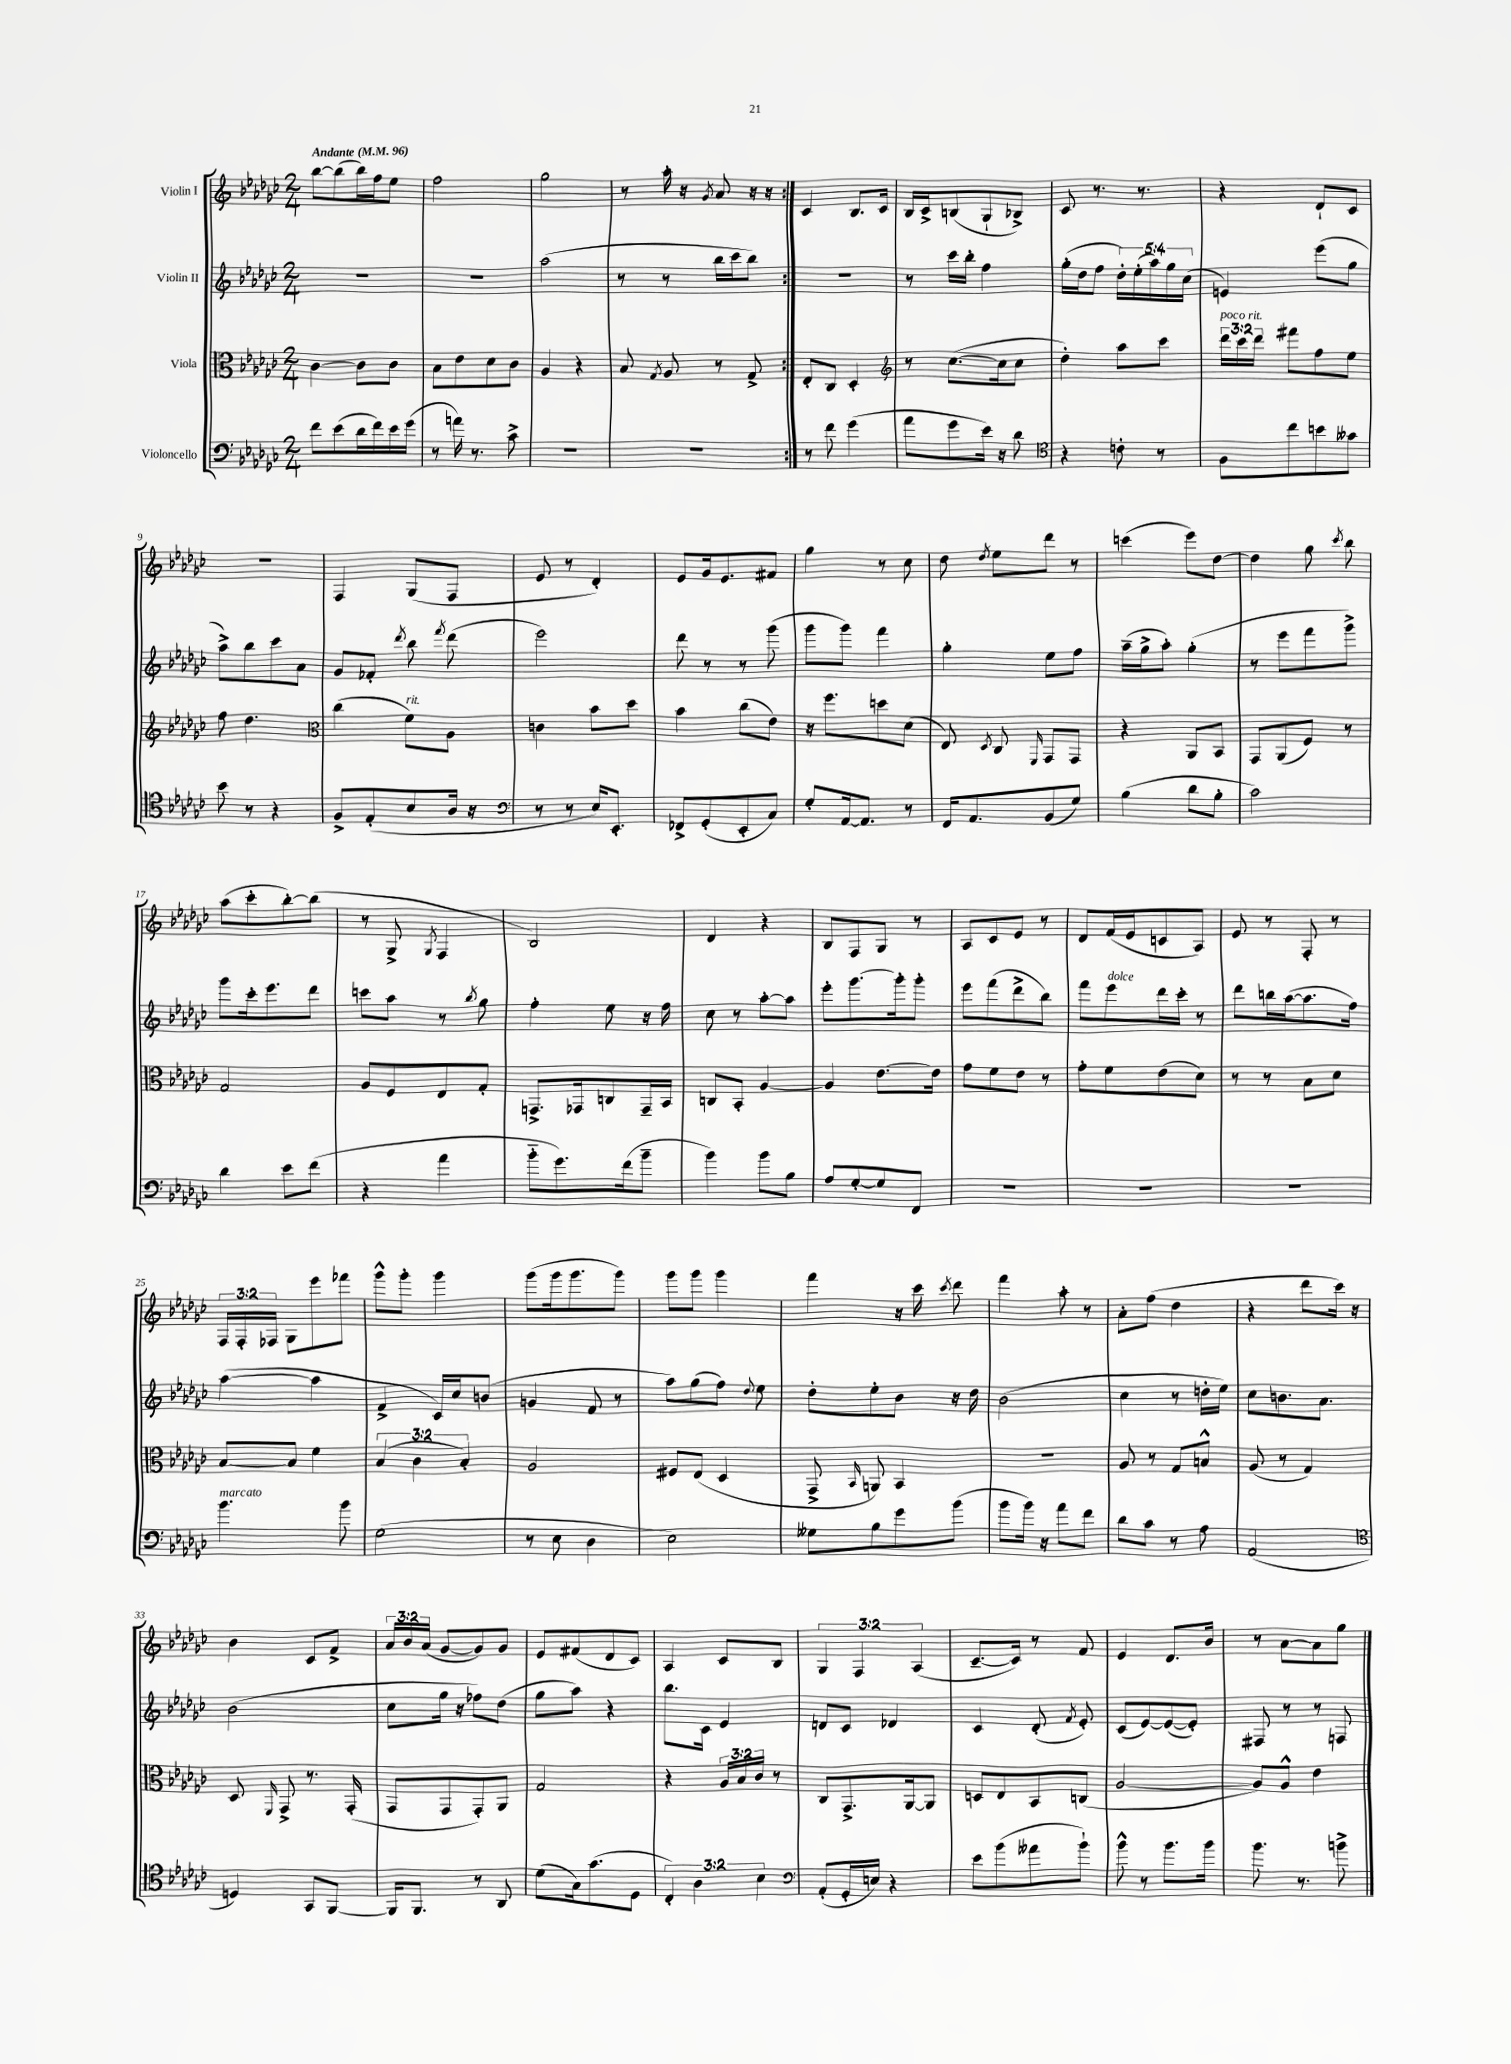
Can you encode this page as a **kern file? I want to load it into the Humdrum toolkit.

**kern	**kern	**kern	**kern
*staff4	*staff3	*staff2	*staff1
*clefF4	*clefC3	*clefG2	*clefG2
*k[b-e-a-d-g-c-]	*k[b-e-a-d-g-c-]	*k[b-e-a-d-g-c-]	*k[b-e-a-d-g-c-]
*M2/4	*M2/4	*M2/4	*M2/4
*MM96	*MM96	*MM96	*MM96
8f	[4c-	2r	[8bb-
(8e-	.	.	(8bb-]
16d-	8c-]	.	16bb-)
16f)	.	.	16ff
16e-	8c-	.	8ee-
(16g-	.	.	.
=	=	=	=
8r	8B-	2r	2ff
16a)	8e-	.	.
8.r	.	.	.
.	8d-	.	.
8c-^	8c-	.	.
=	=	=	=
2r	4A-	(2aa-	2gg-
.	4r	.	.
=	=	=	=
2r	8B-	8r	8r
.	8qG-	.	.
.	8A-	8r	16aa-'
.	.	.	16r
.	.	.	8qg-
.	8r	16bb-	8a-
.	.	16ccc-	.
.	8G-^	8bb-)	16r
.	.	.	16r
=:|!	=:|!	=:|!	=:|!
8r	8E-'	2r	4c-
8f	8C-	.	.
(4g-	4D-'	.	8.B-
.	.	.	16c-
=	=	=	=
*	*clefG2	*	*
8a-	8r	8r	16B-
.	.	.	16c-^
8g-	([8.cc-	16ccc-	(8B
.	.	16bb-'	.
16e-)	.	4ff	8G-`
16r	16cc-]	.	.
8d-	8cc-	.	8B-^)
=	=	=	=
*clefC4	*	*	*
4r	4dd-')	(16gg-'	8c-
.	.	16dd-	.
.	.	8ff	8.r
8c'	8aa-	20dd-')	.
.	.	(20ee-'	.
.	.	.	8.r
.	.	20aa-)	.
8r	8ccc-	.	.
.	.	20gg-	.
.	.	(20cc-	.
=	=	=	=
8F	24ddd-	4e)	4r
.	24ccc-	.	.
.	24ddd-	.	.
8cc-	8fff#	.	.
8b	8ff	(8eee-	8d-`
8g--	8ee-	8gg-	8c-
=	=	=	=
8b-	8ff	8aa-^)	2r
8r	4.dd-	8bb-	.
4r	.	8ccc-	.
.	.	8a-	.
=	=	=	=
*	*clefC3	*	*
8F^	(4cc-	8g-	4F
(8E-'	.	8f-'	.
.	.	8qddd-	.
8B-	8f)	8bb-	(8G-
.	.	8qfff	.
16A-	8A-	(8ddd-	8F
16r	.	.	.
=	=	=	=
*clefF4	*	*	*
8r	4c	2eee-)	8e-
8r	.	.	8r
16E-)	8b-	.	4d-')
8.EE-'	.	.	.
.	8dd-	.	.
=	=	=	=
8FF-^	4b-	8ddd-	8e-
(8GG-'	.	8r	16g-
.	.	.	8.e-
8EE-'	(8cc-	8r	.
8C-)	8e-)	(8ggg-	8f#
=	=	=	=
8G-'	16r	8ggg-	4gg-
.	8.ff	.	.
[16AA-	.	8ggg-)	.
8.AA-]	.	.	.
.	8dd	4fff	8r
8r	(8d-	.	8cc-
=	=	=	=
16FF	8E-)	4gg-'	8dd-
8.AA-	.	.	.
.	8qD-	.	8qdd-
.	8C-	.	8ee-
.	16qqFF	.	.
(8BB-	8GG-	8ee-	8ddd-
8G-)	8GG-	8ff	8r
=	=	=	=
(4B-	4r	(16aa-~	(4ccc
.	.	16gg-^	.
.	.	8aa-')	.
8d-	8AA-	(4gg-'	8eee-)
8B-'	8BB-	.	[8dd-
=	=	=	=
2c-)	8GG-	8r	4dd-]
.	(8AA-	8eee-	.
.	8F)	8fff	8gg-
.	.	.	8qccc-
.	8r	8ggg-^)	8bb-
=	=	=	=
4d-	2G-	8ggg-	(8aa-
.	.	16ccc-'	8ccc-'
.	.	8.eee-	.
8e-	.	.	[8bb-')
(8f	.	8ddd-	(8bb-]
=	=	=	=
4r	8A-	8ccc	8r
.	8F	8aa-	8G-^
.	.	.	8qG-
4a-	8E-	8r	4F
.	.	8qbb-	.
.	8G-'	8gg-	.
=	=	=	=
8b-'~	8.GG^	4ff'	2B-)
8.g-)	.	.	.
.	16GG-	.	.
.	8C	8ee-	.
(16f	.	.	.
8b-~	16GG-~	16r	.
.	16BB-	16ff	.
=	=	=	=
4b-)	8C	8cc-	4d-
.	8BB-'	8r	.
8b-	[4A-	[8aa-'	4r
8B-	.	8aa-]	.
=	=	=	=
8A-	4A-]	8eee-'	8B-
[8G-'	.	[8.ggg-	8F
8G-]	[8.e-	.	8G-
.	.	16ggg-']	.
8FF	.	8ggg-'	8r
.	16e-]	.	.
=	=	=	=
2r	8g-	8eee-	8A-
.	8f	(8fff	8c-
.	8e-	8ddd-^	8e-
.	8r	8bb-)	8r
=	=	=	=
2r	8g-'	8fff	8d-
.	8f	8eee-	(16f
.	.	.	16e-
.	(8e-	16ddd-	8c
.	.	16ccc-'	.
.	8d-)	8r	8A-)
=	=	=	=
2r	8r	8ddd-	8e-
.	8r	16bb	8r
.	.	([16aa-	.
.	8B-	8.aa-]	8F'
.	8d-	.	8r
.	.	16ff)	.
=	=	=	=
4.b-	[8B-	([4aa-	24F
.	.	.	24F'
.	.	.	24F-
.	8B-]	.	8G-
.	4f	4aa-]	8eee-
8b-	.	.	8fff-
=	=	=	=
(2G-	(6B-	4f^	8ggg-^^
.	.	.	8ggg-'
.	6c-	.	.
.	.	16c-)	4ggg-
.	.	16cc-	.
.	6B-')	.	.
.	.	(8b	.
=	=	=	=
8r	2A-	4g	(8ggg-
8E-	.	.	16ggg-
.	.	.	8.ggg-
4D-	.	8f	.
.	.	8r	8ggg-)
=	=	=	=
2E-)	8F#	8aa-)	8ggg-
.	(8E-	(8gg-	8ggg-
.	4D-	8ff)	4ggg-
.	.	8qqdd-	.
.	.	8ee-	.
=	=	=	=
8G--	8GG-^	8dd-'	4fff
.	16qqBB-	.	.
8B-	8AA)	8ee-'	.
8g-	4BB-	8b-	16r
.	.	.	16ccc-
.	.	.	8qccc-
(8b-	.	16r	8ddd-
.	.	16dd-	.
=	=	=	=
8b-	2r	(2b-	4fff
16b-)	.	.	.
16r	.	.	.
8a-	.	.	8aa-'
8f	.	.	8r
=	=	=	=
8d-	8A-	4cc-	8a-'
8c-	8r	.	(8ff
8r	8G-	8r	4dd-
8A-	8B^^	16dd'	.
.	.	16ee-)	.
=	=	=	=
(2AA-	(8A-	8cc-	4r
.	8r	8.b	.
.	4G-)	.	8ddd-
.	.	8.a-	.
.	.	.	16ccc-)
.	.	.	16r
=	=	=	=
*clefC4	*	*	*
4D)	8D-	(2b-	4b-
.	16qqFF	.	.
.	8GG-^	.	.
8GG-	8.r	.	8c-
[8FF	.	.	8f^
.	(16GG-'	.	.
=	=	=	=
16FF]	8GG-	8cc-	24a-
.	.	.	24b-
8.FF	.	.	.
.	.	.	(24a-
.	8GG-	16gg-	[8g-
.	.	16r	.
8r	8GG-')	8ff-)	8g-])
8AA-	8AA-	(8dd-	8g-
=	=	=	=
(8d-	2G-	8gg-	8e-
16G-)	.	8aa-)	(8f#
(8.g-	.	.	.
.	.	4r	8d-
8D-	.	.	8c-)
=	=	=	=
6C-')	4r	8.bb-	4A-
6A-	.	.	.
.	.	16c-	.
.	24A-	4e-	8c-
.	24B-	.	.
6B-	24c-	.	.
.	8r	.	8B-
=	=	=	=
*clefF4	*	*	*
(8AA-'	8C-	8d	6G-
16GG-'	8.GG-^	8c-	.
.	.	.	6F
16E)	.	.	.
4r	.	4d-	.
.	[16AA-	.	.
.	.	.	(6A-
.	8AA-]	.	.
=	=	=	=
8e-	8D	4c-	[8.c-~
(8b-	8E-	.	.
.	.	.	16c-])
8a--	8BB-	(8d-'	8r
.	.	8qf	.
8b-`)	(8C	8e-')	8f
=	=	=	=
8b-^^	[2A-	(8c-	4e-
8r	.	[8e-)	.
8.b-	.	(8e-_	8.d-
.	.	8e-'])	.
16b-	.	.	16b-
=	=	=	=
8.b-	8A-])	8F#	8r
.	8A-^^	8r	[8a-
8.r	.	.	.
.	4e-	8r	8a-]
8b^	.	8F	8gg-
==	==	==	==
*-	*-	*-	*-
